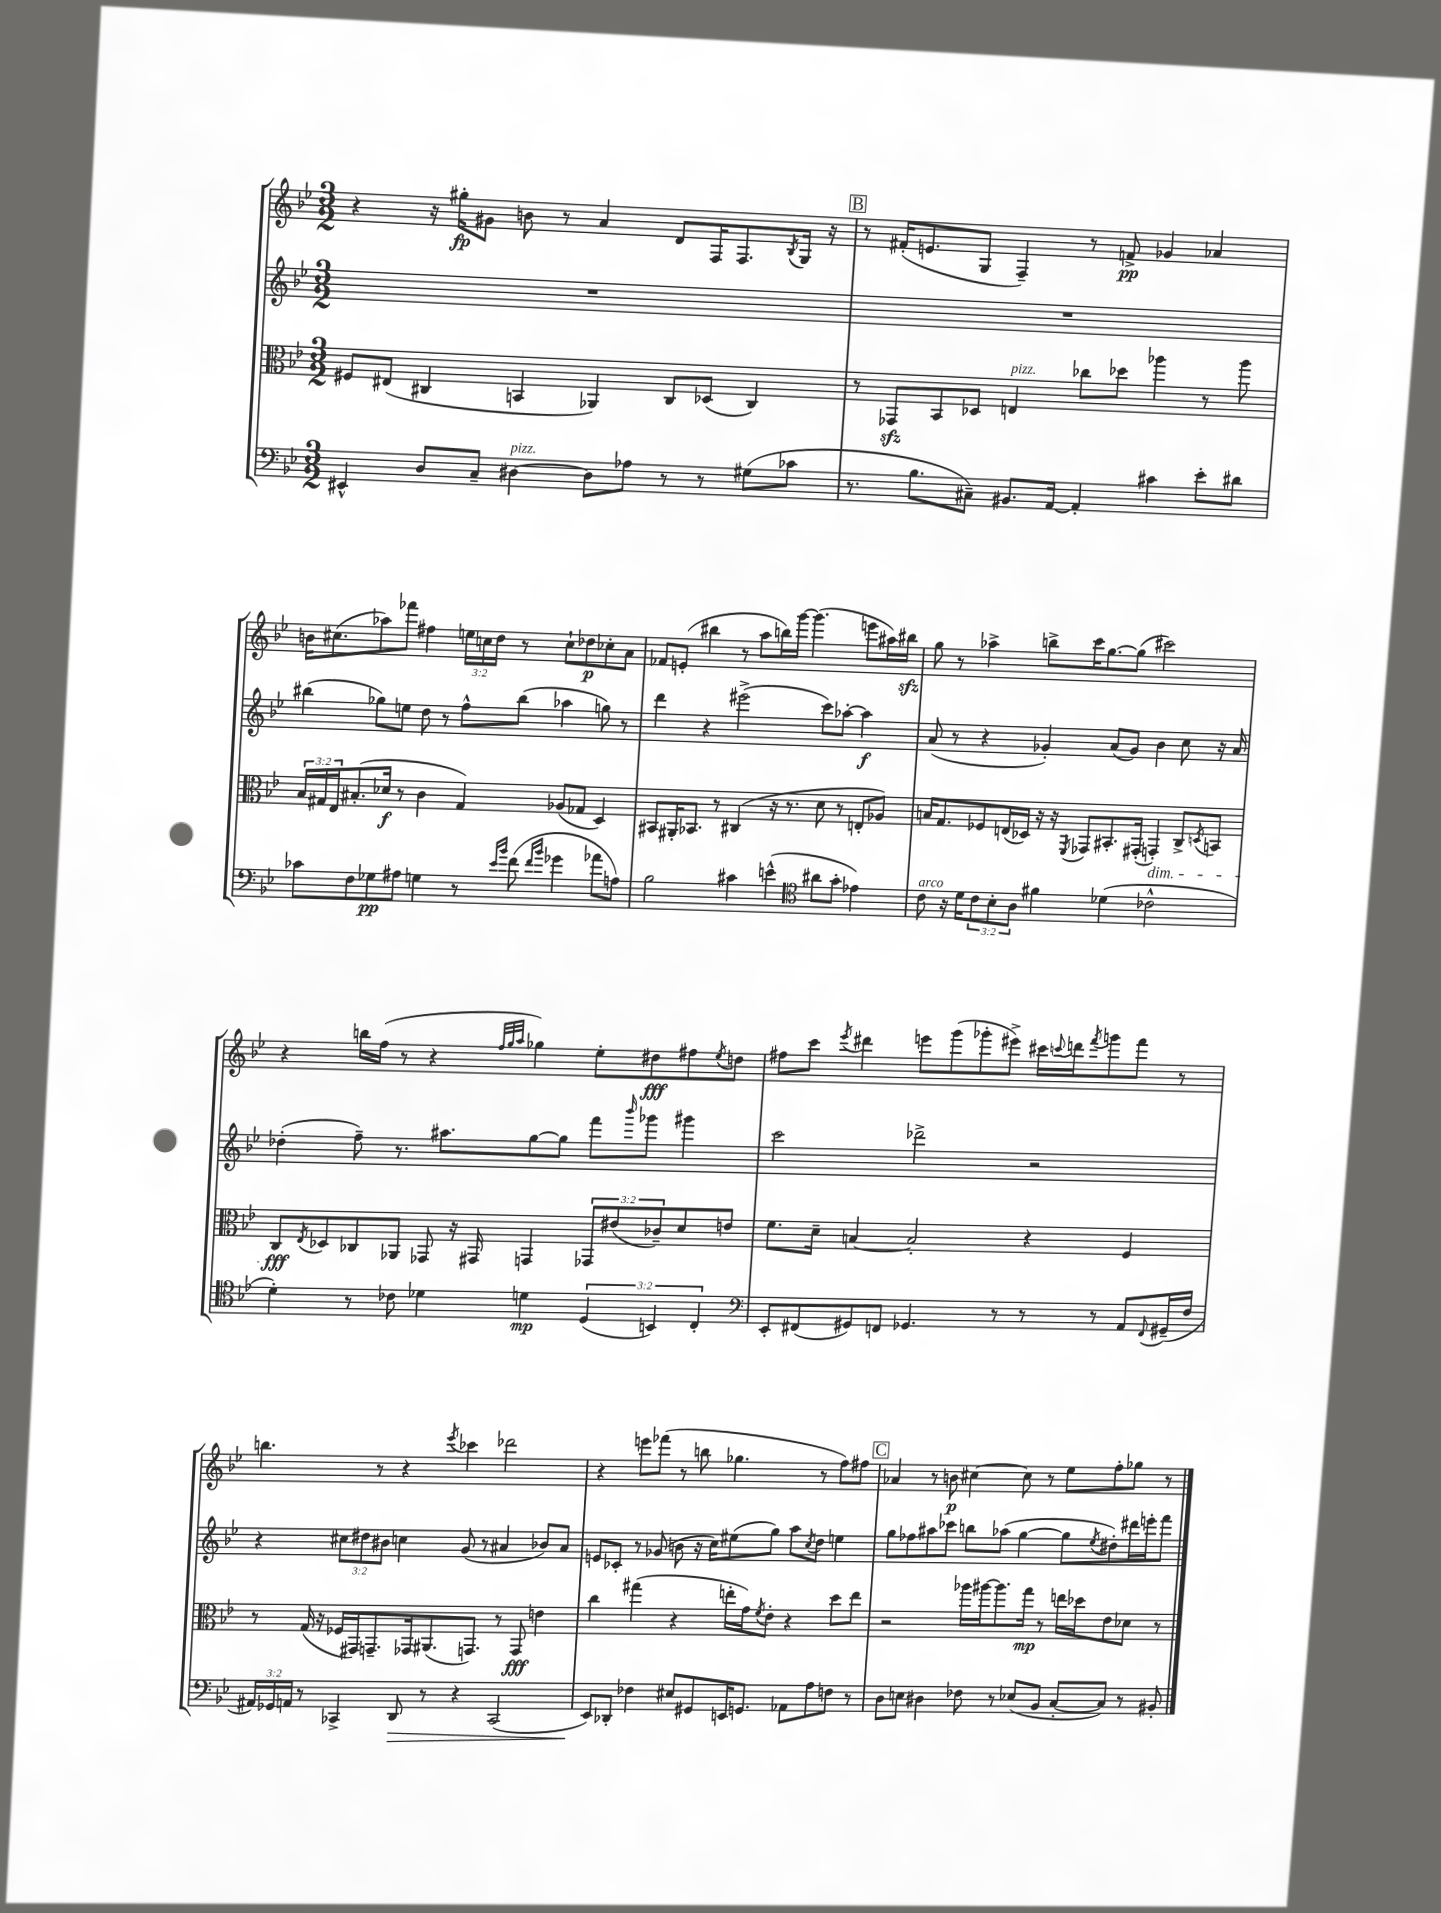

**kern	**kern	**kern	**kern
*staff4	*staff3	*staff2	*staff1
*clefF4	*clefC3	*clefG2	*clefG2
*k[b-e-]	*k[b-e-]	*k[b-e-]	*k[b-e-]
*M3/2	*M3/2	*M3/2	*M3/2
4EE#^^/	8F#/L	1.r	4r
.	(8E#/J	.	.
8D/L	4C#/	.	16r
.	.	.	16gg#'\LK
8C~/J	.	.	8g#\J
[4D#\	4BB/	.	8b\
.	.	.	8r
8D#\]L	4AA-/)	.	4a/
8A-\J	.	.	.
8r	8C#/L	.	8d/L
8r	(8D-/J	.	16F/K
.	.	.	8.F/
(8G#\L	4C#/)	.	.
.	.	.	8qB-/
8c-\J	.	.	16G/Jk
.	.	.	16r
=	=	=	=
8.r	8r	1.r	8r
.	8GG-/L	.	(16f#'/LK
8.B-\L	.	.	8.e/
.	8BB-/	.	.
8C#~\J)	8D-/J	.	8G/J
8.BB#/L	4E/	.	4F~/)
[16AA/Jk	.	.	.
4AA'/]	8cc-\L	.	8r
.	8dd-\J	.	8f^/
4c#\	4aa-\	.	4g-/
8e-'\L	8r	.	4a-/
8d#\J	8aa-\	.	.
=	=	=	=
8c-\L	24B-/LL	(4bb#\	16b\LK
.	24G#/	.	.
.	.	.	(8.cc#\
.	24E-/J	.	.
8F\	(8.B#'/	.	.
8G-\	.	8gg-\L)	8aa-\)
.	16d-/Jk	.	.
8A#\J	8r	8ee\J	8fff-\J
4G\	4c\	8dd\	4ff#\
.	.	8r	.
8r	4G#/)	8ff^^\L	24ee\LL
.	.	.	24cc\
.	.	.	24dd\JJ
16qqe-/LL	.	.	.
16qqb-/JJ	.	.	.
(8f\	.	(8bb#\J	8r
16qqf/LL	.	.	.
16qqb-/JJ	.	.	.
4g-\	(8A-/L	4aa-\	8cc`\L
.	8G-/J	.	8dd-\
8a-\L	4D/)	8gg\)	8cc-'\
8A\J)	.	8r	8a\J
=	=	=	=
2B-\	8BB#/L	4ddd\	8f-/L
.	16AA#'/K	.	(8e'/J
.	8.BB-/J	.	.
.	.	4r	4bb#\
.	8r	.	.
4c#\	(4C#/	(2eee#^\	8r
.	.	.	8aa\L
(4e^^\	16r	.	16bb\L)
.	8.r	.	[16ggg\JJ
.	.	.	(4.ggg\]
*clefC4	*	*	*
8a#\L	8d\	8ccc\L)	.
8g'\J	8r	[8aa-'\J	.
4e-\)	8E'/L	4aa-\]	8eee\L
.	8A-/J)	.	16aa#\L)
.	.	.	16bb#\JJ
=	=	=	=
8c\	16B/LK	(8a/	8gg\
.	8.G/	.	.
16r	.	8r	8r
16d\LK	.	.	.
12c\	8F-/	4r	4aa-^\
12B-'\	.	.	.
.	(16E/L	.	.
12A\J	.	.	.
.	16D-/JJ)	.	.
4f#\	16r	4g-'/)	8bb^\L
.	16r	.	.
.	8qFF/	.	.
.	8GG-/L	.	16ccc\K
.	.	.	[8.gg\
(4d-\	8.BB#'/	(8a/L	.
.	.	8g-/J)	(8gg\]J
.	(16GG#'/Jk	.	.
2c-^^\	4GG'/)	4b-\	2ccc#\)
.	8C^/L	8cc\	.
.	8qD/	.	.
.	8BB/J	16r	.
.	.	16a/	.
=	=	=	=
4d'\)	8C/L	(4dd-'\	4r
.	8qE-/	.	.
.	8D-/	.	.
8r	8C-/	8ff~\)	16bb\LL
.	.	.	(16ff\JJ
8c-\	8AA-/J	8.r	8r
4d-\	8GG-/	.	4r
.	.	8.aa#\L	.
.	16r	.	.
.	16GG#/	.	.
.	.	.	32qqff/LLL
.	.	.	32qqgg/
.	.	.	32qqaa/JJJ
4d\	4GG/	[8gg\	4gg-\)
.	.	8gg\]J	.
(6D/	12GG-/L	8fff\L	8ee-'\L
.	(12e#/	.	.
.	.	16qqbbb-/	.
.	.	8ggg-\J	8dd#\
6BB/)	12c-~/)	.	.
.	8d/	4ggg#\	8ff#\
6C'/	.	.	.
.	.	.	8qee-/
.	8e/J	.	8dd\J
=	=	=	=
*clefF4	*	*	*
8EE-'/L	8.f\L	2ccc\	8ff#\L
(8FF#/	.	.	8ccc\J
.	16d~\Jk	.	.
.	.	.	8qeee-/
8GG#/)	[4B/	.	4ddd#\
8FF/J	.	.	.
4.GG-/	2B'/]	2ddd-^\	8eee\L
.	.	.	(8ggg\
.	.	.	8ggg-'\
8r	.	.	8eee#^\J)
8r	4r	2r	16ccc#\LL
.	.	.	8qqccc/
.	.	.	16ddd\J
.	.	.	8qfff/
8r	.	.	8ggg\
8AA/L	4F/	.	8fff\J
8qqFF/	.	.	.
(16GG#~/L	.	.	8r
16F/JJ	.	.	.
=	=	=	=
24AA#/LL)	8r	4r	4.bb\
24GG-/	.	.	.
24AA/JJ	.	.	.
8r	(16G/	.	.
.	16r	.	.
4CC-^/	16F-/LL	12cc#\L	.
.	16GG#/J)	.	.
.	.	12dd#\	.
.	8.GG~/	.	8r
.	.	12b#\J	.
8DD/	.	4cc\	4r
.	16GG-/k	.	.
8r	(8.AA#/	.	.
.	.	.	8qeee-/
4r	.	(8g/	4ccc-\
.	8.GG/J)	.	.
.	.	8r	.
(2CC-/	8r	4a#/	2ddd-\
.	8GG/	.	.
.	4e\	8b-/L)	.
.	.	8a#/J	.
=	=	=	=
8EE-/L)	4cc\	8e/L	4r
8DD-'/J	.	8c-'/J	.
4F-\	(4gg#\	8r	8eee\L
.	.	(8g-/	(8fff-\J
8E#/L	4r	8b\	8r
8GG#/	.	16r	8bb\
.	.	16cc\LK)	.
16EE/K	16ee'\LL	(8ee#\	4.gg-\
8.GG/J	16g\J)	.	.
.	8qf/	.	.
.	8e-'\J	8gg\J)	.
8AA-\L	4r	8aa\L	.
.	.	8qcc/	.
8A\	.	8dd\J	8r
8F\J	8dd\L	4ee\	8ff\L)
8r	8ee\J	.	8ff#\J
=	=	=	=
8D\L	2r	8gg\L	4a-/
8E\J	.	8ff-\	.
4D#\	.	8aa#\	8r
.	.	8ccc-\J	8b\
8F-\	16aa-\LL	8bb\L	[4cc#\
.	[16aa#\J	.	.
8r	8.aa#\]	(8aa-\J	.
(8E-/L	.	[4gg\	8cc#\]
.	16gg\Jk	.	.
8BB-/J	8r	.	8r
[8C'/L	16ee\LL	8gg\]L	8ee-\L
.	16dd-\J	.	.
.	.	8qee-/	.
8C/]J)	8e-\	8dd#'\)	8ff'\
8r	8d-\J	16ddd#\L	8gg-\J
.	.	16eee'\J	.
8BB#'/	8r	8fff\J	8r
==	==	==	==
*-	*-	*-	*-
